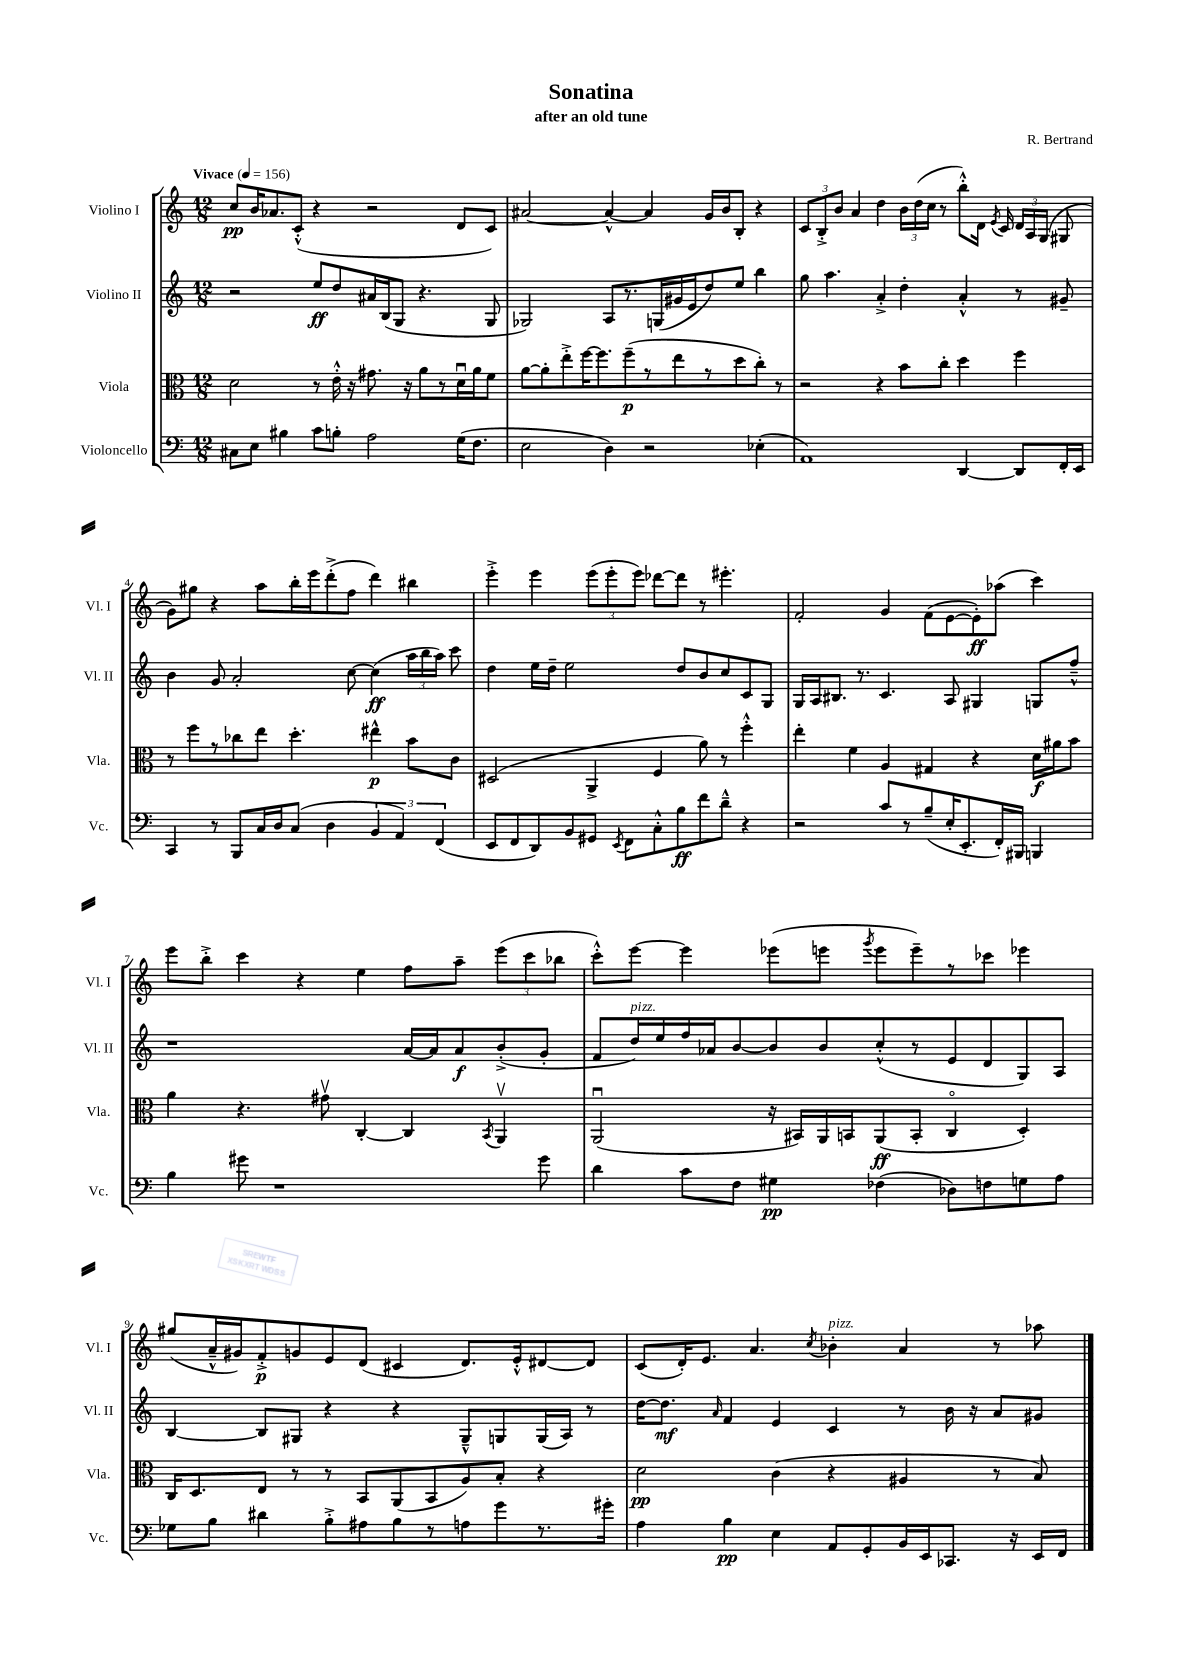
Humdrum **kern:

**kern	**kern	**kern	**kern
*staff4	*staff3	*staff2	*staff1
*clefF4	*clefC3	*clefG2	*clefG2
*k[]	*k[]	*k[]	*k[]
*M12/8	*M12/8	*M12/8	*M12/8
*MM156	*MM156	*MM156	*MM156
8C#	2d	2r	8cc
8E	.	.	16b
.	.	.	8.a-
4B#	.	.	.
.	.	.	(8c'^^
8c	8r	8ee	4r
8B'	16e'^^	8dd	.
.	16r	.	.
2A	8.g#	16a#	2r
.	.	(16B	.
.	.	8G	.
.	16r	.	.
.	8a	4.r	.
.	8r	.	.
(16G	16du	.	8d
8.F	16a	.	.
.	8f	8G	8c)
=	=	=	=
2E	[8a	2G-)	[2a#
.	8a']	.	.
.	8ee'^	.	.
.	[16ff	.	.
.	8.ff]	.	.
4D)	.	8A	4a#^^_
.	(8ff~	8.r	.
2r	8r	.	4a#]
.	.	(16G	.
.	8ee	16g#	.
.	.	16e	.
.	8r	8dd)	16g
.	.	.	16b
.	8dd	8ee	8B'
(4E-'	8cc')	4bb	4r
.	8r	.	.
=	=	=	=
1AA)	2r	8gg	12c
.	.	.	12B'^
.	.	4.aa	.
.	.	.	12b
.	.	.	4a
.	4r	4a'^	4dd
.	8b	4dd'	24b
.	.	.	(24dd
.	.	.	24cc
.	8cc'	.	8r
[4DD	4dd	4a'^^	8bb'^^)
.	.	.	16d
.	.	.	8qe
.	.	.	16c
8DD]	4ff	8r	24d
.	.	.	24A
.	.	.	(24G
16FF'	.	8g#~	8G#
16EE	.	.	.
=	=	=	=
4CC	8r	4b	8g)
.	8ff	.	8gg#
8r	8r	8g	4r
8BBB	8cc-	2a'	.
16C	8ee	.	8aa
16D	.	.	.
(8C	4.dd'	.	16bb'
.	.	.	16eee
4D	.	.	(8ddd'^
.	.	[8cc	8ff
6BB	4ee#^^	(4cc]	4ddd)
6AA)	.	.	.
.	8b	24aa	4bb#
.	.	24bb	.
(6FF	.	24aa)	.
.	8c	8ccc	.
=	=	=	=
8EE	(2D#	4dd	4eee'^
8FF	.	.	.
8DD)	.	16ee	4eee
.	.	16dd~	.
8BB	.	2ee	.
8GG#	4AA^	.	(12eee
.	.	.	12eee'
8qEE	.	.	.
8FF	.	.	.
.	.	.	12eee)
8C'^^	4F	.	[8ddd-
8B	.	8dd	8ddd-]
8f	8a)	8b	8r
8d~^^	8r	8cc	4.eee#'
4r	4ff'^^	8c	.
.	.	8G	.
=	=	=	=
2r	4ee'	16G	2f'
.	.	16A	.
.	.	8.B#	.
.	4f	.	.
.	.	8.r	.
8c	4A	4.c	4g
8r	.	.	.
(8B~	4G#	.	(8f
16E'	.	8A	[8e
8.EE'	.	.	.
.	4r	4G#	8e'])
16FF')	.	.	(8aa-
16BBB#	.	.	.
4BBB	16d	8G	4ccc)
.	16a#	.	.
.	8b	8ff~^^	.
=	=	=	=
4B	4a	1r	8eee
.	.	.	8bb'^
8g#	4.r	.	4ccc
1r	.	.	.
.	.	.	4r
.	8g#v	.	.
.	[4C'	.	4ee
.	4C]	[16a	8ff
.	.	16a]	.
.	.	8a	8aa~
.	8qBB	.	.
.	4AAv	(8b'^	(12eee
.	.	.	12ccc
8g#	.	8g'	.
.	.	.	12bb-
=	=	=	=
4d	(2AAu	8f	8ccc'^^)
.	.	16dd)	[8eee
.	.	16ee	.
8c	.	16ff	4eee]
.	.	16a-	.
8F	.	[8b	.
4G#	16r	8b]	(8eee-
.	16BB#)	.	.
.	16AA	8b	8eee
.	16BB	.	.
.	.	.	8qggg
(4F-	(8AA	(8cc'^^	8eee
.	8BB'	8r	8eee~)
8D-)	4Co	8e	8r
8F	.	8d	8ccc-
8G	4D')	8G)	4eee-
8A	.	8A	.
=	=	=	=
8G-	16C	[4B	(8gg#
.	8.D	.	.
8B	.	.	16a~^^
.	.	.	16g#)
4d#	8E	8B]	8f'^
.	8r	8G#	8g
8B'^	8r	4r	8e
8A#	8BB	.	(8d
8B	(8AA	4r	4c#
8r	8BB	.	.
8A	8A)	8G#~^^	8.d)
8g	8B'	8G	.
.	.	.	16e'^^
8.r	4r	(16G	[8d#
.	.	16A)	.
.	.	8r	8d#]
16g#'	.	.	.
=	=	=	=
4A	2d	[16dd	(8c
.	.	8.dd]	.
.	.	.	16d')
.	.	.	8.e
.	.	16qqa	.
4B	.	4f	.
.	.	.	4.a
4E	(4c	4e	.
.	.	.	8qcc
8AA	4r	4c	4b-'
8GG'	.	.	.
16BB	4A#	8r	4a
16EE	.	.	.
8.CC-	.	16b	.
.	.	16r	.
.	8r	8a	8r
16r	.	.	.
16EE	8B)	8g#	8aa-
16FF	.	.	.
==	==	==	==
*-	*-	*-	*-
